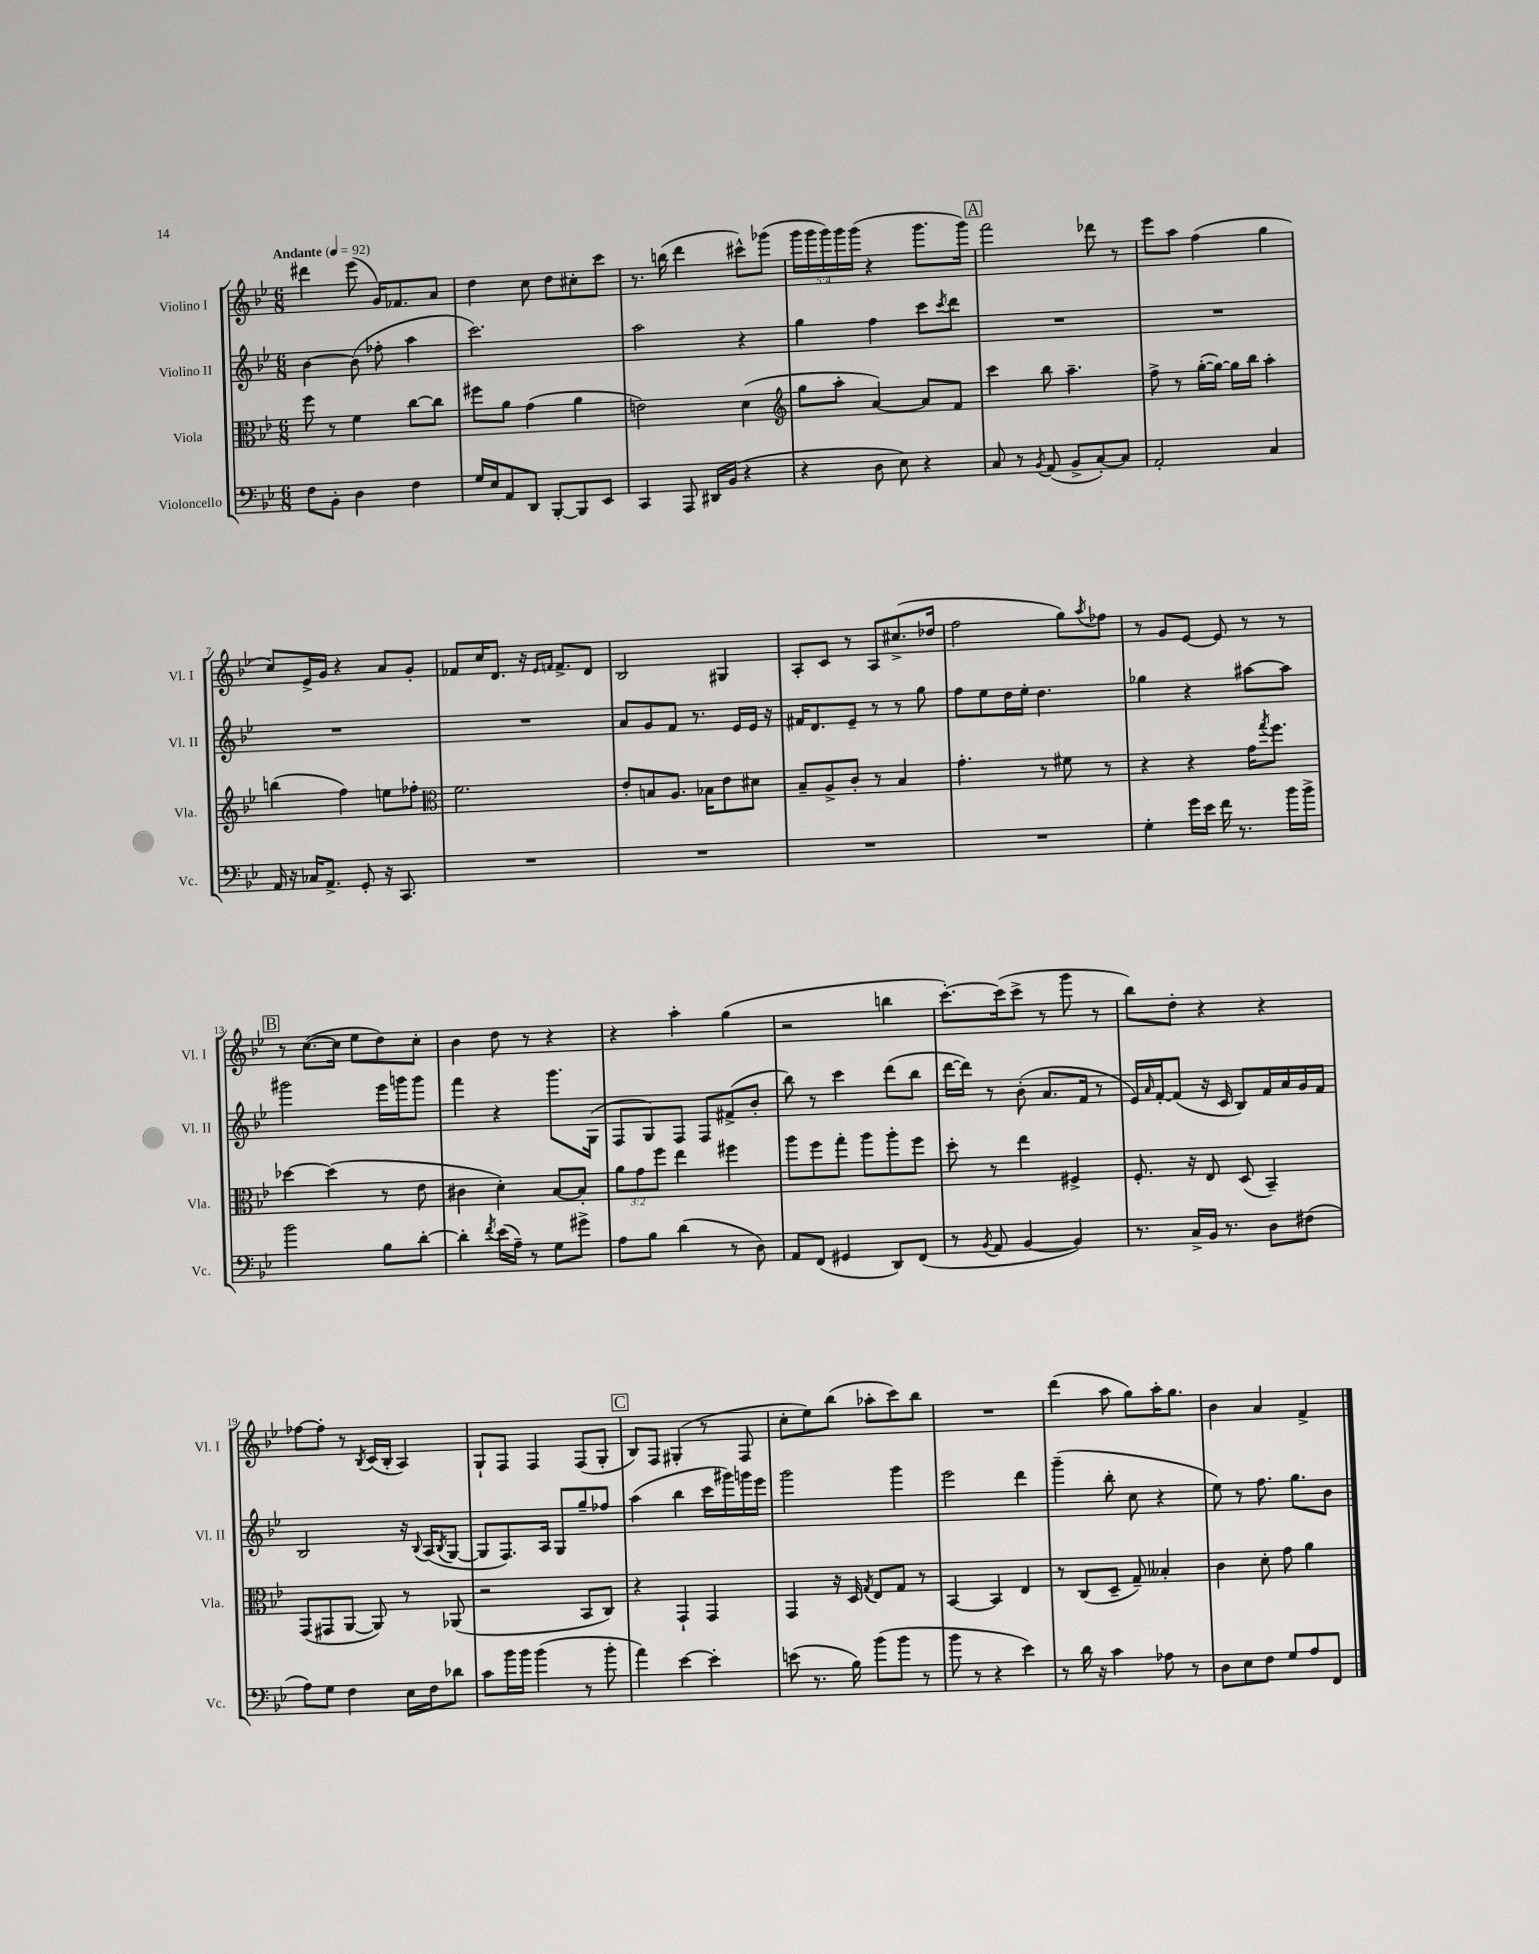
<<
\new StaffGroup <<
\new Staff = "s0" \with { instrumentName = "Violino I" shortInstrumentName = "Vl. I" } {
    \clef treble \key bes \major \numericTimeSignature \time 6/8 \override Staff.TupletNumber.text = #tuplet-number::calc-fraction-text \tempo "Andante" 4 = 92
    dis'''4 ees'''8( g'16) fes'8. a'8 |
    d''4 c''8 d''8 cis''8-. c'''8 |
    r8. b''16( d'''4 cis'''8-^) ges'''8( |
    \tuplet 5/4 { g'''16 g'''16 g'''16) g'''16 g'''16( } r4 g'''8. g'''16) |
    \mark \markup { \box "A" } f'''2 des'''8 r8 |
    ees'''8 a''8 f''4( g''4 |
    c''8) ees'16-> g'16 r4 a'8 g'8-. |
    fes'8 c''16 d'8. r16 \grace { ees'16 f'16 } f'8.-> d'8 |
    bes2 gis4 |
    a8-. c'8 r8 a8 cis''8.->( des''16 |
    f''2 g''8) \acciaccatura { a''8 } fes''8 |
    r8 g'8 ees'8~ ees'8 r8 r8 |
    \mark \markup { \box "B" } r8 c''8.~( c''16 ees''8 d''8) c''8-. |
    bes'4 d''8 r8 r4 |
    r4 a''4-. g''4( |
    r2 b''4 |
    c'''8.~-.) c'''16( c'''8-> r8 g'''8 r8 |
    bes''8) d''8-. r4 r4 |
    fes''8~ fes''8-. r8 \acciaccatura { bes8 } c'16( bes16-. a4) |
    g8-! f8 f4 f8( g8-. |
    \mark \markup { \box "C" } bes8) f8 gis4-.( r8 f8 |
    c''8-. ees''8) bes''8( aes''8-. c'''8) bes''8 |
    R2. |
    d'''4( a''8 g''8) a''16-. g''8. |
    bes'4 a'4 f'4-> \bar "|." |
}
\new Staff = "s1" \with { instrumentName = "Violino II" shortInstrumentName = "Vl. II" } {
    \clef treble \key bes \major \numericTimeSignature \time 6/8
    bes'4~ bes'8( fes''8-. a''4 |
    c'''2.) |
    a''2 r4 |
    g''4 f''4 c'''8 \acciaccatura { c'''8 } d'''8 |
    \mark \markup { \box "A" } R2. |
    R2. |
    R2. |
    R2. |
    a'8 g'8 f'8 r8. ees'16 ees'16 r16 |
    fis'16 d'8. ees'8-- r8 r8 g''8 |
    f''8 ees''8 d''16 ees''16-. d''4. |
    ges''4 r4 ais''8~ ais''8 |
    \mark \markup { \box "B" } gis'''2 ees'''16 g'''16 g'''8 |
    f'''4 r4 g'''8. g16( |
    f8 g8) f8 f8 fis'8->( bes'8-. |
    bes''8) r8 c'''4 d'''8( bes''8 |
    d'''16~ d'''16) r8 bes'8-.( a'8. f'16 r8 |
    ees'16) \grace { a'16 } f'16~-. f'8( r16 c'16 bes8) f'16 a'16 g'16 f'16 |
    bes2 r16 \appoggiatura { bes8 } a16( \acciaccatura { bes8 } g8~ |
    g8 f8.) a16 g8 g''8-- fes''8 |
    \mark \markup { \box "C" } a''4( bes''4 c'''16 gis'''16) g'''16 ees'''16 |
    g'''2 g'''4 |
    ees'''2 d'''4 |
    g'''4--( bes''8-. c''8 r4 |
    ees''8) r8 f''8. g''8. bes'8 \bar "|." |
}
\new Staff = "s2" \with { instrumentName = "Viola" shortInstrumentName = "Vla." } {
    \clef alto \key bes \major \numericTimeSignature \time 6/8 \override Staff.TupletNumber.text = #tuplet-number::calc-fraction-text
    f''8 r8 f'4 c''8~ c''8 |
    fis''8 a'8 g'4( a'4 |
    e'2) d'4( |
    \clef treble g''8 a''8-. a'4~) a'8 f'8 |
    \mark \markup { \box "A" } c'''4 bes''8 a''4.-- |
    f''8-> r8 g''16~-.( g''16~) g''16 bes''16 a''4-. |
    b''4( f''4) e''8 fes''8-. |
    \clef alto f'2. |
    ees'8-. b8 a8. bes16 ees'8 dis'8 |
    bes8-- a8-> c'8-. r8 bes4 |
    g'4.-. r8 fis'8 r8 |
    r4 r4 g'16 \acciaccatura { g''8 } f''8. |
    \mark \markup { \box "B" } des''4~ des''4( r8 ees'8 |
    cis'4 d'4-.) bes8~ bes8-. |
    \tuplet 3/2 { a'8 g'8 f''8 } ees''4 fis''4 |
    a''8 f''8 g''8-. a''8 a''8-. f''8 |
    d''8-. r8 ees''4 fis4-> |
    f8.-. r16 ees8 d8( bes,4--) |
    g,8( gis,8 a,8~ a,8) r8 aes,8( |
    r2 bes,8 c8) |
    \mark \markup { \box "C" } r4 g,4-! g,4 |
    g,4 r16 d16 \acciaccatura { g8 } ees8 g8 r8 |
    bes,4~ bes,4 ees4 |
    r8 c8( d8-- g8--) beses4-. |
    c'4 d'8-. g'8 a'4 \bar "|." |
}
\new Staff = "s3" \with { instrumentName = "Violoncello" shortInstrumentName = "Vc." } {
    \clef bass \key bes \major \numericTimeSignature \time 6/8
    f8 bes,8-. d4 f4 |
    g16 ees16 a,8 d,8 bes,,8~-. bes,,8 ees,8 |
    c,4 a,,8 dis,16 bes,16( r4 |
    r4 d8 ees8) r4 |
    \mark \markup { \box "A" } c8 r8 \acciaccatura { bes,8 } a,8( bes,8-> c8~-.) c8 |
    a,2-. c4 |
    a,16 r16 ces16 a,8.-> g,8-. r16 c,8. |
    R2. |
    R2. |
    R2. |
    R2. |
    g4-. g'16 ees'16 f'16 r8. bes'16 bes'16-> |
    \mark \markup { \box "B" } bes'2 bes8 d'8~-. |
    d'4-. \acciaccatura { f'8 } ees'16( a16--) r8 g8 gis'8-> |
    a8 bes8 d'4( r8 d8) |
    a,8 f,8( gis,4 d,8) f,8( |
    r8 \acciaccatura { bes,8 } a,8 bes,4~ bes,4) |
    r8. c16-> bes,16 r8. d8 fis8( |
    a8) g8 f4 ees16 f16 des'8 |
    c'8 bes'16 bes'16 bes'4( r8 bes'8-. |
    \mark \markup { \box "C" } a'4) ees'4~ ees'4-. |
    e'8( r8. bes16) bes'8( bes'8 r8 |
    bes'8 r8 r4 ees'4) |
    r8 d'16 r16 c'4 aes8 r8 |
    d8 ees8 f8 g8 a8 f,8 \bar "|." |
}
>>
>>
